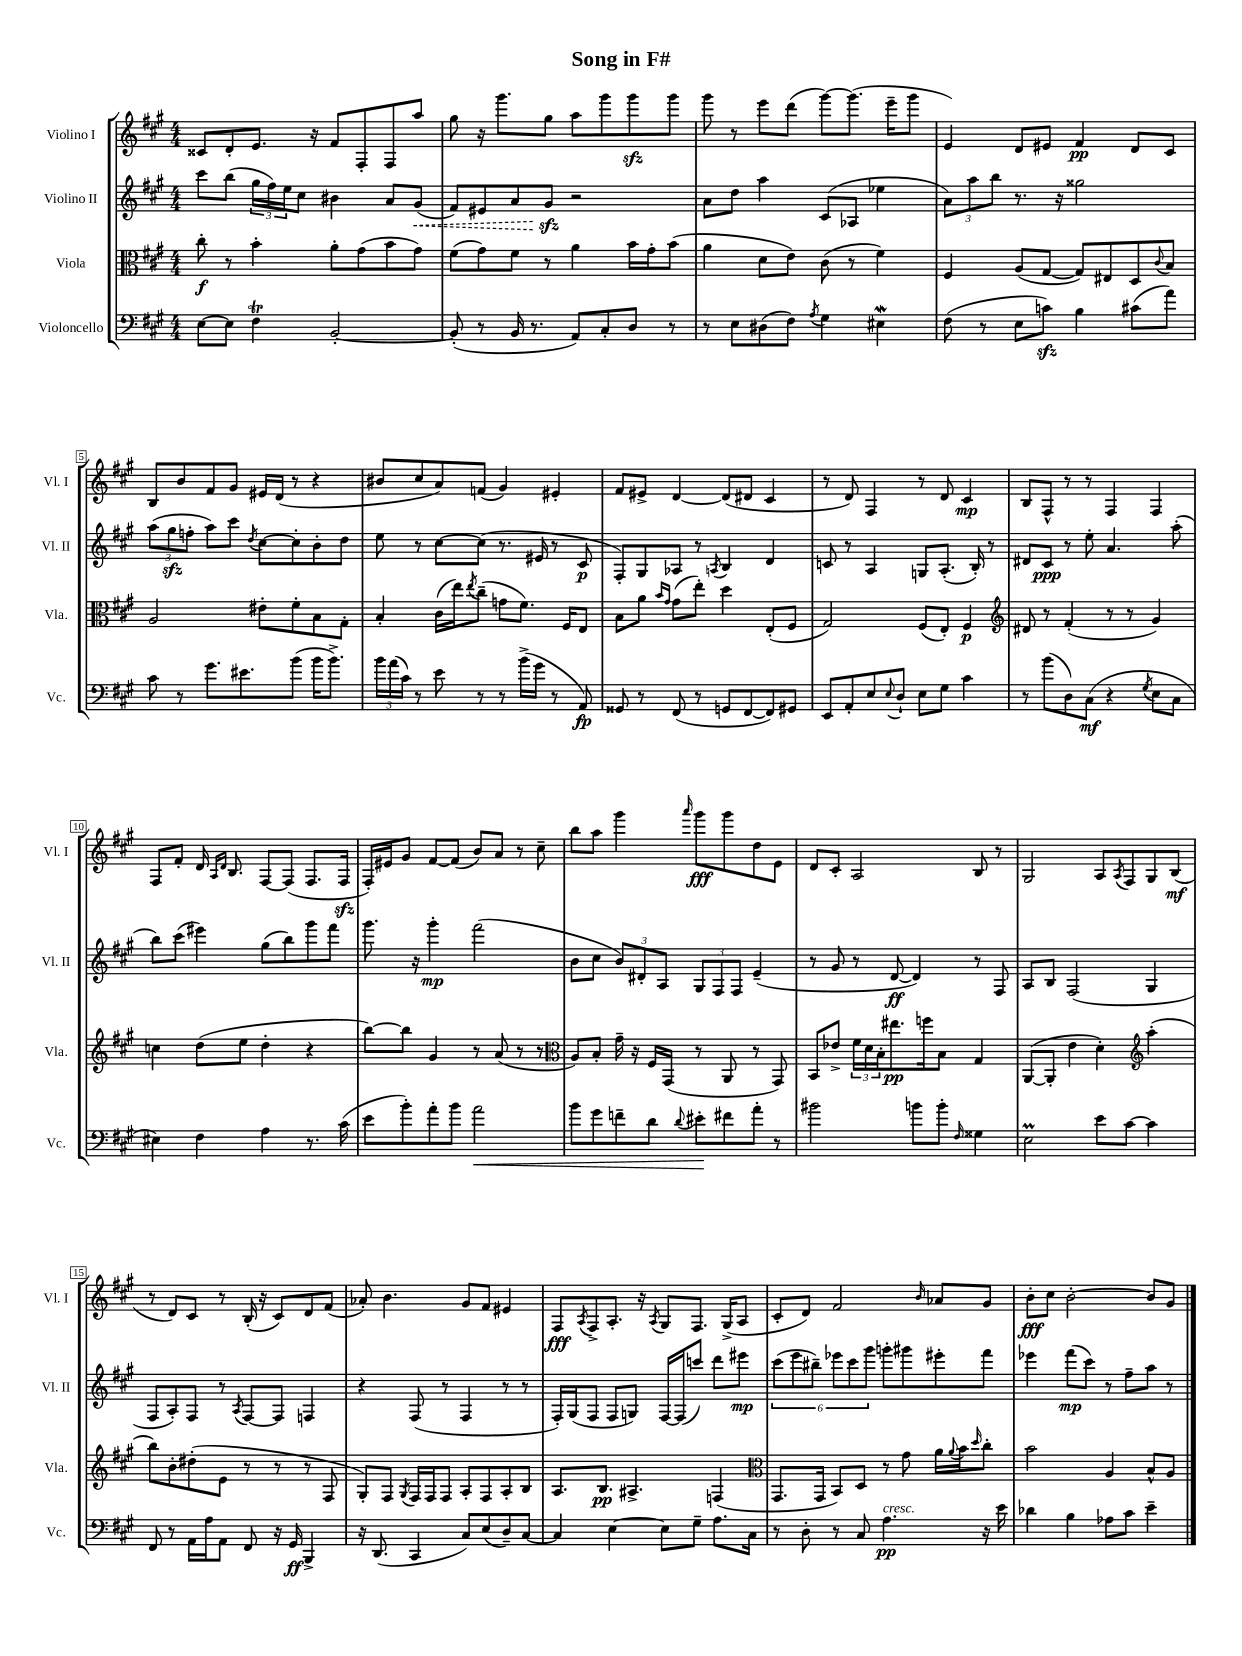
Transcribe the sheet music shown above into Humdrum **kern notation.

**kern	**dynam	**kern	**dynam	**kern	**dynam	**kern	**dynam
*part4	*part4	*part3	*part3	*part2	*part2	*part1	*part1
*staff4	*staff4	*staff3	*staff3	*staff2	*staff2	*staff1	*staff1
*I"Violoncello	*	*I"Viola	*	*I"Violino II	*	*I"Violino I	*
*I'Vc.	*	*I'Vla.	*	*I'Vl. II	*	*I'Vl. I	*
*clefF4	*	*clefC3	*	*clefG2	*	*clefG2	*
*k[f#c#g#]	*	*k[f#c#g#]	*	*k[f#c#g#]	*	*k[f#c#g#]	*
*M4/4	*	*M4/4	*	*M4/4	*	*M4/4	*
=1	=1	=1	=1	=1	=1	=1	=1
[8E\L	.	8cc#'\	f	8ccc#\L	.	8c##X/L	.
8E\J]	.	8r	.	(8bb\J	.	8d'/	.
4F#T\	.	4b'\	.	24gg#\LL	.	8.e/J	.
.	.	.	.	24ff#\)	.	.	.
.	.	.	.	24ee\J	.	.	.
.	.	.	.	8cc#\J	.	.	.
.	.	.	.	.	.	16r	.
[2BB'/	.	8a'\L	.	4b#X\	.	8f#/L	.
.	.	(8g#\	.	.	.	8F#'/	.
.	.	8b\	.	8a/L	.	8F#/	.
!	!	!	!	!	!LO:HP:b	!	!
.	.	8g#\J)	.	(8g#/J	<	8aa/J	.
=2	=2	=2	=2	=2	=2	=2	=2
(8BB'/]	.	(8f#\L	.	8f#/L)	.	8gg#\	.
8r	.	8g#\)	.	8e#X/	.	16r	.
.	.	.	.	.	.	8.ggg#\L	.
16BB/	.	8f#\J	.	8a/	.	.	.
8.r	.	.	.	.	.	.	.
.	.	8r	.	8g#zz/J	.	8gg#\J	.
8AA/L)	.	4a\	.	2r	[	8aa\L	.
8C#'/	.	.	.	.	.	8ggg#\	.
8D/J	.	16b\LL	.	.	.	8ggg#zz\	.
.	.	16g#'\J	.	.	.	.	.
8r	.	(8b\J	.	.	.	8ggg#\J	.
=3	=3	=3	=3	=3	=3	=3	=3
8r	.	4a\	.	8a\L	.	8ggg#\	.
8E\L	.	.	.	8dd\J	.	8r	.
(8D#X\	.	8d\L	.	4aa\	.	8eee\L	.
8F#\J)	.	8e\J)	.	.	.	(8ddd\J	.
8qA/	.	.	.	.	.	.	.
4G#\	.	(8c#\	.	(8c#/L	.	[8ggg#\L)	.
.	.	8r	.	8A-X/J	.	(8.ggg#\J]	.
4E#XW\	.	4f#\)	.	4ee-X\	.	.	.
.	.	.	.	.	.	16eee~\KL	.
.	.	.	.	.	.	8ggg#\J	.
=4	=4	=4	=4	=4	=4	=4	=4
(8F#\	.	4F#/	.	12a\L)	.	4e/)	.
.	.	.	.	12aa\	.	.	.
8r	.	.	.	.	.	.	.
.	.	.	.	12bb\J	.	.	.
8E\L	.	(8A/L	.	8.r	.	8d/L	.
8cnzz\J)	.	[8G#/J	.	.	.	8e#X/J	.
.	.	.	.	16r	.	.	.
4B\	.	8G#/L])	.	2gg##X\	.	4f#/	pp
.	.	8E#X/	.	.	.	.	.
(8c#X\L	.	8D/	.	.	.	8d/L	.
.	.	8qqc#/	.	.	.	.	.
8a\J)	.	8B/J	.	.	.	8c#/J	.
!!LO:LB:g=z
=5	=5	=5	=5	=5	=5	=5	=5
8c#\	.	2A/	.	(12aa\L	.	8B/L	.
.	.	.	.	12gg#zz\	.	.	.
8r	.	.	.	.	.	8b/	.
.	.	.	.	12ffn'\J	.	.	.
8.g#\L	.	.	.	8aa\L)	.	8f#/	.
.	.	.	.	8ccc#\J	.	8g#/J	.
8.e#X\	.	.	.	.	.	.	.
.	.	.	.	8qdd/	.	.	.
.	.	8e#X'\L	.	[8cc#\L	.	16e#X/LL	.
.	.	.	.	.	.	(16d/JJ	.
(8b\J	.	8f#'\	.	8cc#'\]	.	8r	.
16b\KL	.	8B\	.	8b'\	.	4r	.
8.b^\J)	.	.	.	.	.	.	.
.	.	8G#'\J	.	8dd\J	.	.	.
=6	=6	=6	=6	=6	=6	=6	=6
24b\LL	.	4B'/	.	8ee\	.	8b#X/L	.
(24a\	.	.	.	.	.	.	.
24c#\JJ)	.	.	.	.	.	.	.
8r	.	.	.	8r	.	8cc#/	.
8e\	.	(16c#\LL	.	[8cc#\L	.	8a/)	.
.	.	16ee\J)	.	.	.	.	.
.	.	8qee/	.	.	.	.	.
8r	.	(8cc#~\J	.	(8cc#\J]	.	(8fn/J	.
8r	.	8gn\L	.	8.r	.	4g#/)	.
(16b^\LL	.	8.f#\J)	.	.	.	.	.
16g#\JJ	.	.	.	16e#X/	.	.	.
8r	.	.	.	8r	.	4e#X'/	.
.	.	16F#/KL	.	.	.	.	.
8AA/)	fp	8E/J	.	8c#/	p	.	.
=7	=7	=7	=7	=7	=7	=7	=7
8GG##X/	.	8B\L	.	8F#'/L)	.	8f#/L	.
8r	.	8a\J	.	8G#/	.	8e#X^/J	.
.	.	16qqb/LL	.	.	.	.	.
.	.	16qqg#/JJ	.	.	.	.	.
(8FF#/	.	(8g#\L	.	8A-X/J	.	[4d/	.
8r	.	8ee'\J)	.	8r	.	.	.
.	.	.	.	8qAn/	.	.	.
8GGn/L	.	4dd\	.	4B/	.	(8d/L]	.
[8FF#/	.	.	.	.	.	8d#X/J	.
8FF#/])	.	(8E'/L	.	4d/	.	4c#/	.
8GG#X/J	.	8F#/J	.	.	.	.	.
=8	=8	=8	=8	=8	=8	=8	=8
8EE/L	.	2G#/)	.	8cn/	.	8r	.
8AA'/	.	.	.	8r	.	8d/)	.
8E/	.	.	.	4A/	.	4F#/	.
8qqE/	.	.	.	.	.	.	.
8D`/J	.	.	.	.	.	.	.
8E\L	.	(8F#/L	.	8Gn/L	.	8r	.
8G#\J	.	8E'/J)	.	(8.A'/J	.	8d/	.
4c#\	.	4F#/	p	.	.	4c#/	mp
.	.	.	.	16B'/)	.	.	.
.	.	.	.	8r	.	.	.
=9	=9	=9	=9	=9	=9	=9	=9
*	*	*clefG2	*	*	*	*	*
8r	.	8d#X/	.	8d#X/L	.	8B/L	.
(8b\L	.	8r	.	8c#/J	ppp	8F#^^/J	.
8D\)	.	(4f#'/	.	8r	.	8r	.
(8C#\J	mf	.	.	8ee'\	.	8r	.
4r	.	8r	.	4.a/	.	4F#/	.
.	.	8r	.	.	.	.	.
8qG#/	.	.	.	.	.	.	.
8E\L	.	4g#/)	.	.	.	4F#/	.
8C#\J	.	.	.	(8aa'\	.	.	.
!!LO:LB:g=z
=10	=10	=10	=10	=10	=10	=10	=10
4E#X\)	.	4ccn\	.	8bb\L)	.	8F#/L	.
.	.	.	.	(8ccc#\J	.	8f#'/J	.
4F#\	.	(8dd\L	.	4eee#X\)	.	16d/	.
.	.	.	.	.	.	16qqA/LL	.
.	.	.	.	.	.	16qqd/JJ	.
.	.	.	.	.	.	8.B/	.
.	.	8ee\J	.	.	.	.	.
4A\	.	4dd'\	.	(8gg#\L	.	[8F#/L	.
.	.	.	.	8bb\)	.	(8F#/J]	.
8.r	.	4r	.	8ggg#\	.	8.F#/L	.
.	.	.	.	8fff#\J	.	.	.
(16c#\	.	.	.	.	.	16F#zz/Jk	.
=11	=11	=11	=11	=11	=11	=11	=11
8e\L	.	[8bb\L)	.	8.ggg#\	.	16F#'/LL)	.
.	.	.	.	.	.	16e#X/J	.
8b'\)	.	8bb\J]	.	.	.	8g#/J	.
.	.	.	.	16r	.	.	.
8a'\	.	4g#/	.	4ggg#'\	mp	[8f#/L	.
8b\J	.	.	.	.	.	(8f#/J]	.
!	!LO:HP:b	!	!	!	!	!	!
2a\	<	8r	.	(2fff#\	.	8b/L)	.
.	.	(8a/	.	.	.	8a/J	.
.	.	8r	.	.	.	8r	.
.	.	8r	.	.	.	8cc#~\	.
=12	=12	=12	=12	=12	=12	=12	=12
*	*	*clefC3	*	*	*	*	*
8b\L	.	8A/L)	.	8b\L	.	8bb\L	.
8g#\	.	8B'/J	.	8cc#\J	.	8aa\J	.
8fn~\	.	16g#~\	.	12b/L)	.	4ggg#\	.
.	.	16r	.	.	.	.	.
.	.	.	.	12d#X'/	.	.	.
8d\J	.	16F#/LL	.	.	.	.	.
.	.	.	.	12A/J	.	.	.
.	.	(16GG#/JJ	.	.	.	.	.
8qqd/	.	.	.	.	.	16qqaaa/	.
8e#X'\L	.	8r	.	12G#/L	.	8ggg#\L	fff
.	.	.	.	12F#/	.	.	.
8f#X\	[	8AA/	.	.	.	8ggg#\	.
.	.	.	.	12F#/J	.	.	.
8a'\J	.	8r	.	(4e~/	.	8dd\	.
8r	.	8GG#/)	.	.	.	8e\J	.
=13	=13	=13	=13	=13	=13	=13	=13
2b#X\	.	8BB/L	.	8r	.	8d/L	.
.	.	8e-X^/J	.	8g#/	.	8c#'/J	.
.	.	24f#\LL	.	8r	.	2A/	.
.	.	24d\	.	.	.	.	.
.	.	24B'\J	.	.	.	.	.
.	.	8.ee#X\	pp	[8d/	ff	.	.
8bn\L	.	.	.	4d/])	.	.	.
.	.	16ffn\k	.	.	.	.	.
8b'\J	.	8B\J	.	.	.	.	.
16qqF#/	.	.	.	.	.	.	.
4G##X\	.	4G#/	.	8r	.	8B/	.
.	.	.	.	8F#/	.	8r	.
=14	=14	=14	=14	=14	=14	=14	=14
2EM\	.	([8AA/L	.	8A/L	.	2G#/	.
.	.	8AA'/J]	.	8B/J	.	.	.
.	.	4e\	.	(2F#/	.	.	.
8e\L	.	4d'\)	.	.	.	8A/L	.
.	.	.	.	.	.	8qA/	.
[8c#\J	.	.	.	.	.	8F#/	.
*	*	*clefG2	*	*	*	*	*
4c#\]	.	(4aa'\	.	4G#/	.	8G#/	.
.	.	.	.	.	.	(8B/J	mf
!!LO:LB:g=z
=15	=15	=15	=15	=15	=15	=15	=15
8FF#/	.	8bb\L)	.	8F#/L	.	8r	.
8r	.	8b'\	.	8A'/)	.	8d/L)	.
16AA\LL	.	(8dd#X'\	.	8F#/J	.	8c#/J	.
16A\J	.	.	.	.	.	.	.
8AA\J	.	8e\J	.	8r	.	8r	.
.	.	.	.	8qA/	.	.	.
8FF#/	.	8r	.	[8F#/L	.	(16B'/	.
.	.	.	.	.	.	16r	.
16r	.	8r	.	8F#/J]	.	8c#/L)	.
16GG#/	ff	.	.	.	.	.	.
4BBB^/	.	8r	.	4Fn/	.	8d/	.
.	.	8F#/	.	.	.	(8f#/J	.
=16	=16	=16	=16	=16	=16	=16	=16
16r	.	8G#'/L)	.	4r	.	8a-X'/)	.
(8.DD/	.	.	.	.	.	.	.
.	.	8F#/J	.	.	.	4.b\	.
.	.	8qG#/	.	.	.	.	.
4CC#/	.	16F#/LL	.	(8F#/	.	.	.
.	.	16F#/J	.	.	.	.	.
.	.	8F#/J	.	8r	.	.	.
8C#/L)	.	8A'/L	.	4F#/	.	8g#/L	.
(8E/	.	8F#/	.	.	.	8f#/J	.
8D~/)	.	8A'/	.	8r	.	4e#X/	.
[8C#/J	.	8B/J	.	8r	.	.	.
=17	=17	=17	=17	=17	=17	=17	=17
4C#/]	.	8.A/L	.	16F#'/LL)	.	8F#/L	fff
.	.	.	.	(16G#/J	.	.	.
.	.	.	.	.	.	8qA/	.
.	.	.	.	8F#/J	.	8F#^/	.
.	.	8.B/J	pp	.	.	.	.
[4E\	.	.	.	8F#/L	.	8.A'/J	.
.	.	4.A#X^/	.	8Gn/J)	.	.	.
.	.	.	.	.	.	16r	.
.	.	.	.	.	.	8qA/	.
8E\L]	.	.	.	[16F#/LL	.	8G#/L	.
.	.	.	.	(16F#/J]	.	.	.
8G#~\J	.	.	.	8cccn/J)	.	8.F#/J	.
8.A\L	.	(4Fn/	.	8ddd\L	.	.	.
.	.	.	.	.	.	(16G#^/KL	.
.	.	.	.	8eee#X\J	mp	8A/J	.
16C#\Jk	.	.	.	.	.	.	.
=18	=18	=18	=18	=18	=18	=18	=18
*	*	*clefC3	*	*	*	*	*
8r	.	8.GG#/L	.	(12ccc#\L	.	8c#'/L	.
.	.	.	.	12eee\	.	.	.
8D'\	.	.	.	.	.	8d/J)	.
.	.	.	.	12bb#X~\J)	.	.	.
.	.	16GG#/Jk	.	.	.	.	.
8r	.	8BB/L)	.	12eee-X\L	.	2f#/	.
.	.	.	.	12ccc#\	.	.	.
8C#/	.	8D/J	.	.	.	.	.
.	.	.	.	12ggg#\J	.	.	.
!LO:TX:a:i:t=cresc.	!	!	!	!	!	!	!
4.A\	pp	8r	.	8gggn'\L	.	.	.
.	.	8g#\	.	8ggg#X\	.	.	.
.	.	.	.	.	.	16qqb/	.
.	.	16a\LL	.	8eee#X'\	.	8a-X/L	.
.	.	8qqa/	.	.	.	.	.
.	.	16b\J	.	.	.	.	.
.	.	16qqdd/	.	.	.	.	.
16r	.	8cc#'\J	.	8fff#\J	.	8g#/J	.
16e\	.	.	.	.	.	.	.
=19	=19	=19	=19	=19	=19	=19	=19
4d-X\	.	2b\	.	4eee-X\	.	8b'\L	fff
.	.	.	.	.	.	8cc#\J	.
4B\	.	.	.	(8fff#\L	mp	[2b'\	.
.	.	.	.	8ccc#\J)	.	.	.
8A-X\L	.	4A/	.	8r	.	.	.
8c#\J	.	.	.	8ff#~\L	.	.	.
4e~\	.	8B^^/L	.	8aa\J	.	8b/L]	.
.	.	8A/J	.	8r	.	8g#/J	.
==	==	==	==	==	==	==	==
*-	*-	*-	*-	*-	*-	*-	*-
